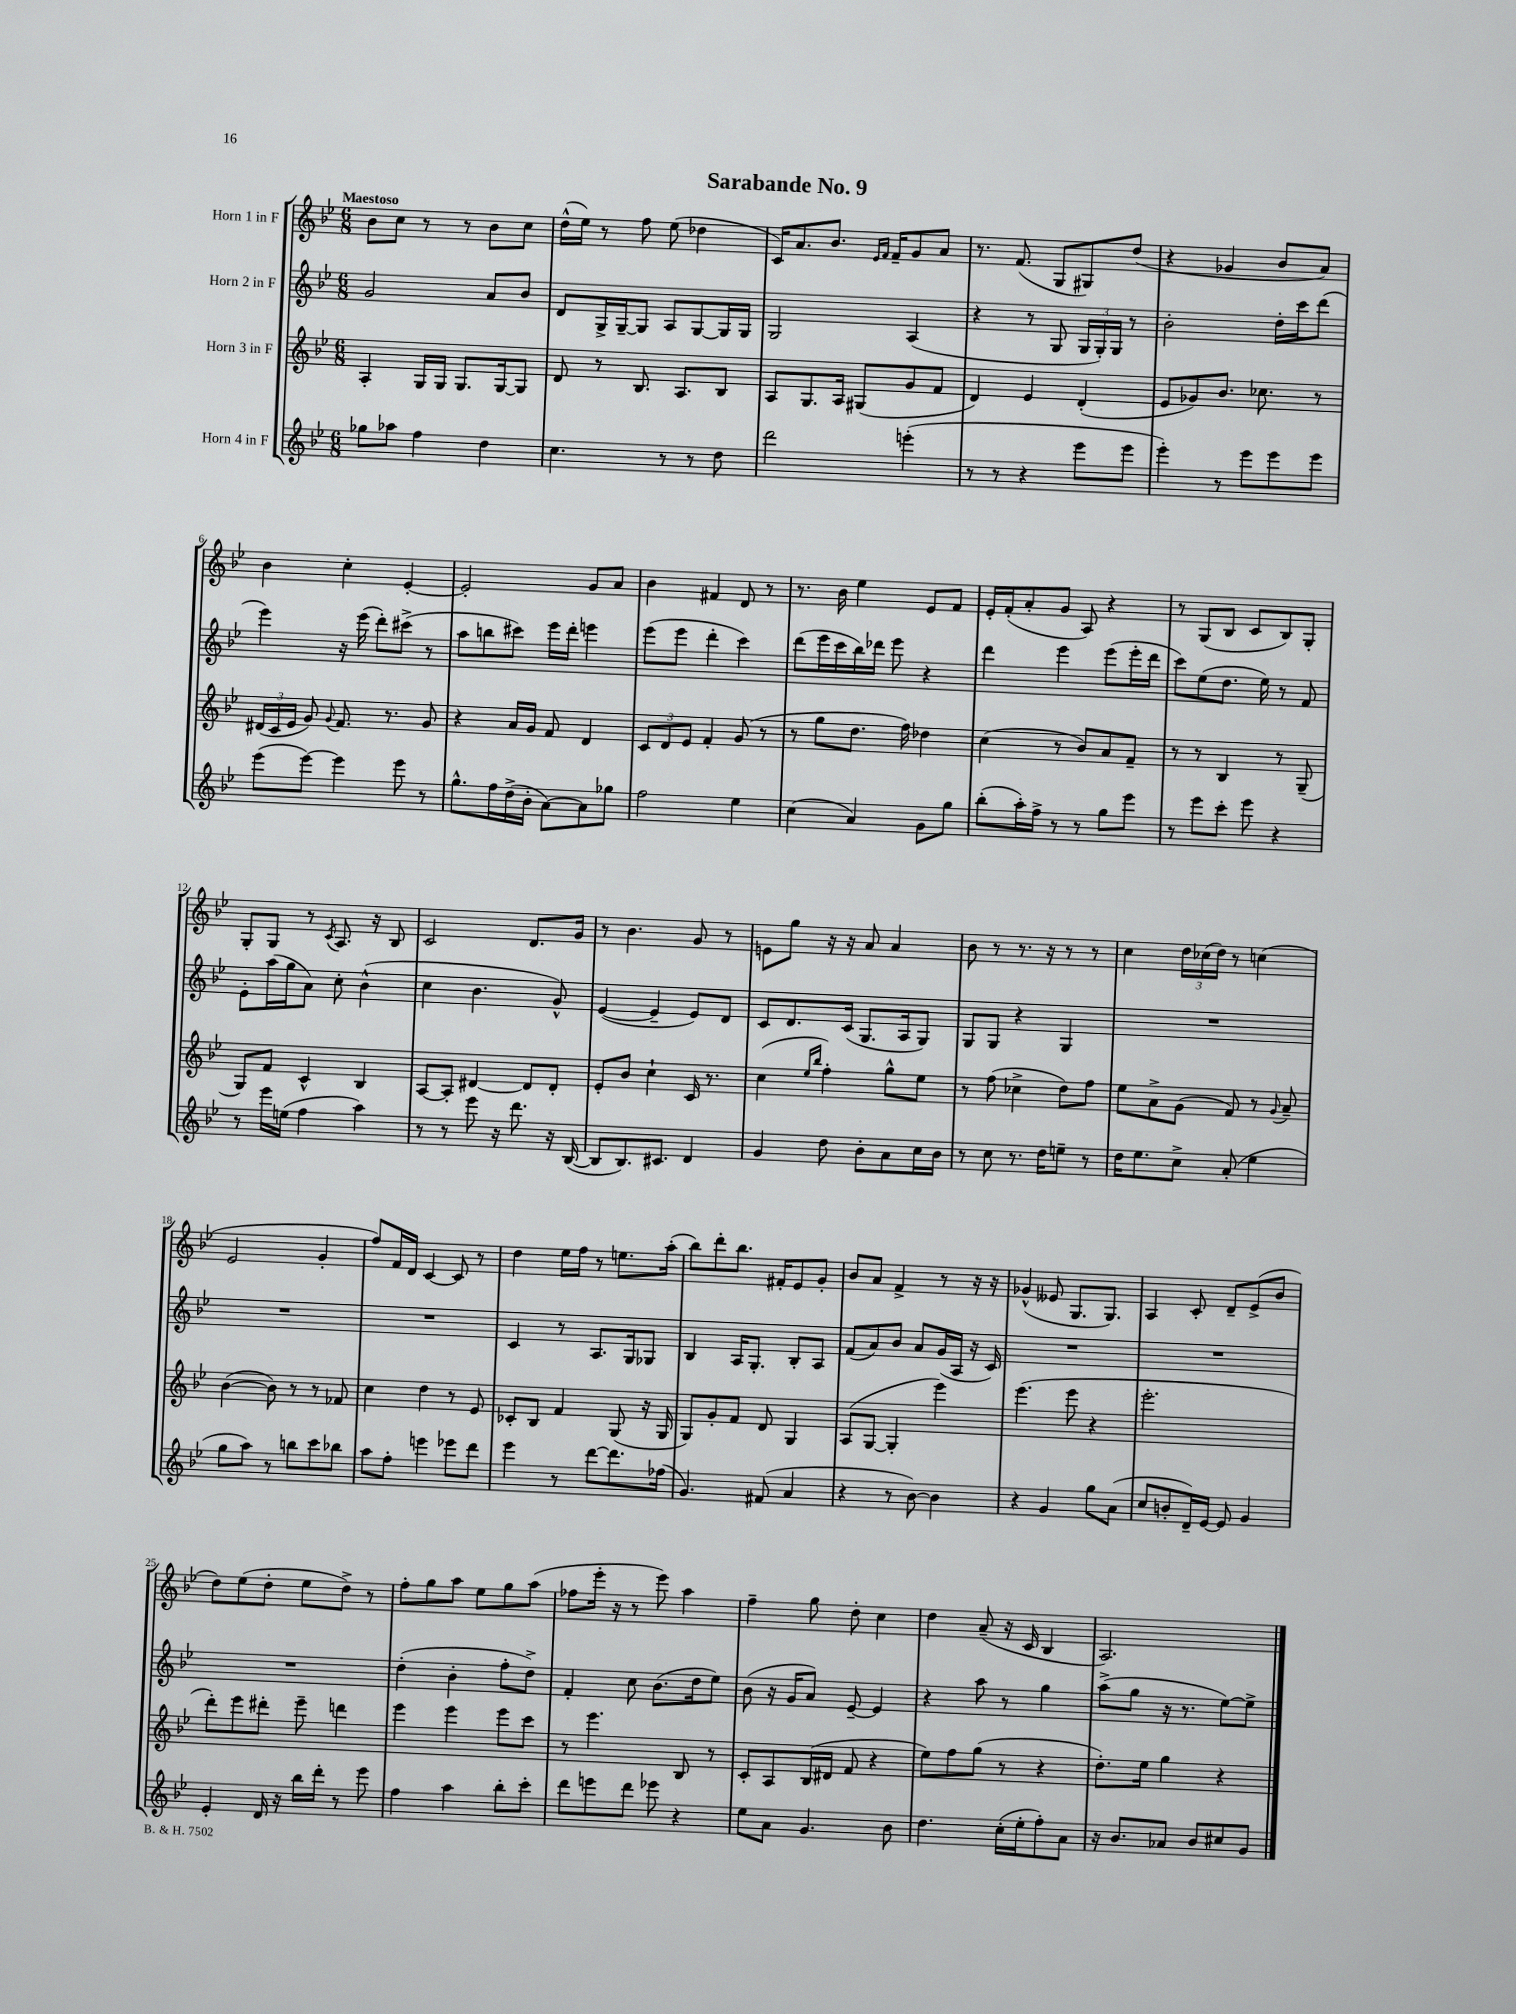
\header { title = "Sarabande No. 9" }
<<
\new StaffGroup <<
\new Staff = "s0" \with { instrumentName = "Horn 1 in F" } {
    \clef treble \key bes \major \numericTimeSignature \time 6/8 \tempo "Maestoso"
    \autoBeamOff bes'8[ c''8] r8 r8 bes'8[ c''8] |
    d''16[-^( ees''16]) r8 f''8 ees''8( des''4 |
    c'16[) a'8. bes'8.] \grace { ees'16[ f'16] } f'16[-- g'8 a'8] |
    r8. f'8.( g8[ gis8) d''8]( |
    r4 ges'4 bes'8[ a'8]) |
    bes'4 c''4-. ees'4~-. |
    ees'2-. g'8[ a'8] |
    bes'4 fis'4 d'8 r8 |
    r8. bes'16 ees''4 ees'8[ f'8] |
    ees'16[-. f'16-.( a'8-. g'8] a8) r4 |
    r8 g8[( bes8] c'8[ bes8) g8]-. |
    g8[-. g8] r8 \acciaccatura { c'8 } a8. r16 bes8 |
    c'2 d'8.[ g'16] |
    r8 bes'4. g'8 r8 |
    e'8[ g''8] r16 r16 a'8 a'4 |
    bes'8 r8 r8. r16 r8 r8 |
    c''4 \tuplet 3/2 { d''16[ ces''16( d''16]) } r8 c''4( |
    ees'2 g'4-. |
    f''8[) f'16 d'16] c'4~ c'8 r8 |
    d''4 ees''16[ f''16] r8 e''8.[ a''16]-.( |
    bes''8[) d'''8-. bes''8.] fis'16[-. ees'8 g'8]-. |
    bes'8[ a'8] f'4-> r8 r16 r16 |
    ges'4-^( eeses'8 g8.[ g8.]) |
    a4 c'8-. d'8[-- ees'8->( bes'8] |
    d''8[) ees''8( d''8]-. ees''8[ d''8]->) r8 |
    f''8[-. g''8 a''8] ees''8[ g''8 a''8]( |
    fes''8[ ees'''16]-. r16 r8 ees'''8) a''4 |
    f''4-- g''8 d''8-. c''4 |
    d''4 a'8--( r16 c'16 bes4 |
    a2.) \bar "|." |
}
\new Staff = "s1" \with { instrumentName = "Horn 2 in F" } {
    \clef treble \key bes \major \numericTimeSignature \time 6/8
    \autoBeamOff g'2 a'8[ bes'8] |
    d'8[ g16-> g16~-- g8] a8[ g8~ g16 g16] |
    g2 a4( |
    r4 r8 g8 \tuplet 3/2 { g16[ g16-.) g16] } r8 |
    bes'2-. d''16[-. c'''16 d'''8]( |
    ees'''4) r16 ees'''16( d'''8[-.) cis'''8]->( r8 |
    a''8[ b''8 cis'''8]) ees'''16[ d'''16]-. e'''4 |
    ees'''8[( ees'''8] d'''4-. c'''4) |
    d'''8[( ees'''16 c'''16 bes''16) des'''16] ees'''8 r4 |
    d'''4 ees'''4 ees'''8[( ees'''16-. d'''16] |
    c'''8[) ees''8( d''8.] ees''16) r8 f'8 |
    ees'8[-. a''16( g''16 a'8]) c''8-. bes'4-^( |
    c''4 bes'4. g'8-^) |
    ees'4~( ees'4-- ees'8[) d'8] |
    c'8[ d'8. c'16]( g8.[ a16 g8]) |
    g8[ g8] r4 g4 |
    R2. |
    R2. |
    R2. |
    c'4 r8 a8.[ g16 ges8] |
    bes4 a16[ g8.]-. bes8[-. a8] |
    f'8[( a'8) bes'8] a'8[ g'16( a16] r16 c'16) |
    R2. |
    R2. |
    R2. |
    d''4-.( bes'4-. f''8[-. d''8]->) |
    f'4-. c''8 bes'8.[( d''16 ees''8]) |
    bes'8( r16 g'16[ a'8]) ees'8~-- ees'4 |
    r4 a''8 r8 g''4 |
    a''8[->( g''8] r16 r8. ees''8[~) ees''8]-> \bar "|." |
}
\new Staff = "s2" \with { instrumentName = "Horn 3 in F" } {
    \clef treble \key bes \major \numericTimeSignature \time 6/8
    \autoBeamOff a4-. g16[ g16] g8.[ g16~ g8] |
    d'8 r8 bes8. a8.[ bes8] |
    a8[ g8. a16] gis8[( g'8 f'8] |
    d'4) ees'4 d'4-.( |
    ees'8[ ges'8) bes'8.] ces''8. r8 |
    \tuplet 3/2 { dis'16[( c'16 ees'16] } g'8) \appoggiatura { g'8 } f'8. r8. g'8 |
    r4 a'16[ g'16] f'8 d'4 |
    \tuplet 3/2 { c'8[ d'8 ees'8] } f'4-. g'8( r8 |
    r8 g''8[ d''8.] f''16) des''4 |
    c''4( r8 bes'8[) a'8 f'8]-- |
    r8 r8 bes4 r8 g8--( |
    g8[) f'8] c'4-^ bes4 |
    a8[~ a8]-. dis'4~ dis'8[ dis'8]-. |
    ees'8[-. bes'8] c''4-! c'16 r8. |
    c''4( \grace { ees''16[ bes''16] } f''4-.) g''8[-^ ees''8] |
    r8 f''8( ces''4-> d''8[) f''8] |
    ees''8[ a'8-> g'8]( f'8) r8 \appoggiatura { g'8 } a'8-- |
    bes'4~( bes'8) r8 r8 fes'8 |
    c''4 d''4 r8 ees'8 |
    ces'8[-. bes8] f'4 g8( r16 g16 |
    g8[) g'8-. f'8] d'8 g4 |
    a8[( g8]~ g4-. ees'''4) |
    ees'''4.( ees'''8 r4 |
    ees'''2.-. |
    d'''8[-.) ees'''8 dis'''8]-. ees'''8-- d'''4 |
    ees'''4 ees'''4 ees'''8[ c'''8] |
    r8 ees'''4. bes8 r8 |
    c'8[-. a8 bes16( dis'16] f'8 r4 |
    ees''8[) f''8 g''8]( r8 r4 |
    d''8.[-.) ees''16] g''4 r4 \bar "|." |
}
\new Staff = "s3" \with { instrumentName = "Horn 4 in F" } {
    \clef treble \key bes \major \numericTimeSignature \time 6/8
    \autoBeamOff ges''8[ aes''8] f''4 d''4 |
    c''4. r8 r8 d''8 |
    d'''2 e'''4-.( |
    r8 r8 r4 ees'''8[ ees'''8] |
    ees'''4-.) r8 ees'''8[ ees'''8 ees'''8] |
    ees'''8[( ees'''8]~) ees'''4 ees'''8 r8 |
    g''8.[-^ f''16 d''16->( bes'16]-. a'8[~) a'8 ges''8] |
    f''2 ees''4 |
    c''4( a'4) g'8[ g''8] |
    bes''8[-.( a''16-.) f''16]-> r8 r8 g''8[ ees'''8] |
    r8 ees'''8[ c'''8]-. ees'''8 r4 |
    r8 ees'''16[ e''16]( f''4 a''4) |
    r8 r8 ees'''8 r16 d'''8. r16 bes16~( |
    bes8[ bes8.) cis'8.] d'4 |
    g'4 d''8 bes'8[-. a'8 c''16 bes'16] |
    r8 c''8 r8. d''16[ e''8]-- r8 |
    d''16[ ees''8. c''8]-> a'8-.( ees''4 |
    g''8[ a''8]) r8 b''8[ c'''8 bes''8] |
    a''8[ f''8]-. e'''4 ees'''8[ d'''8] |
    ees'''4 r8 d'''8[~ d'''8. fes''16]( |
    g'4.) fis'8( a'4 |
    r4 r8 bes'8~) bes'4 |
    r4 g'4 g''8[ a'8]( |
    c''8[ b'8-. d'16--) ees'16]~ ees'8 g'4 |
    ees'4-. d'16 r16 bes''16[ d'''16]-. r8 ees'''8 |
    f''4 a''4 bes''8[-. c'''8]-. |
    d'''8[ e'''8 d'''8] ees'''8 r4 |
    ees''8[ a'8] g'4. bes'8 |
    d''4. c''16[-.( ees''16-. f''8-.) a'8] |
    r16 bes'8.[ aes'8] bes'8[ cis''8 g'8] \bar "|." |
}
>>
>>
